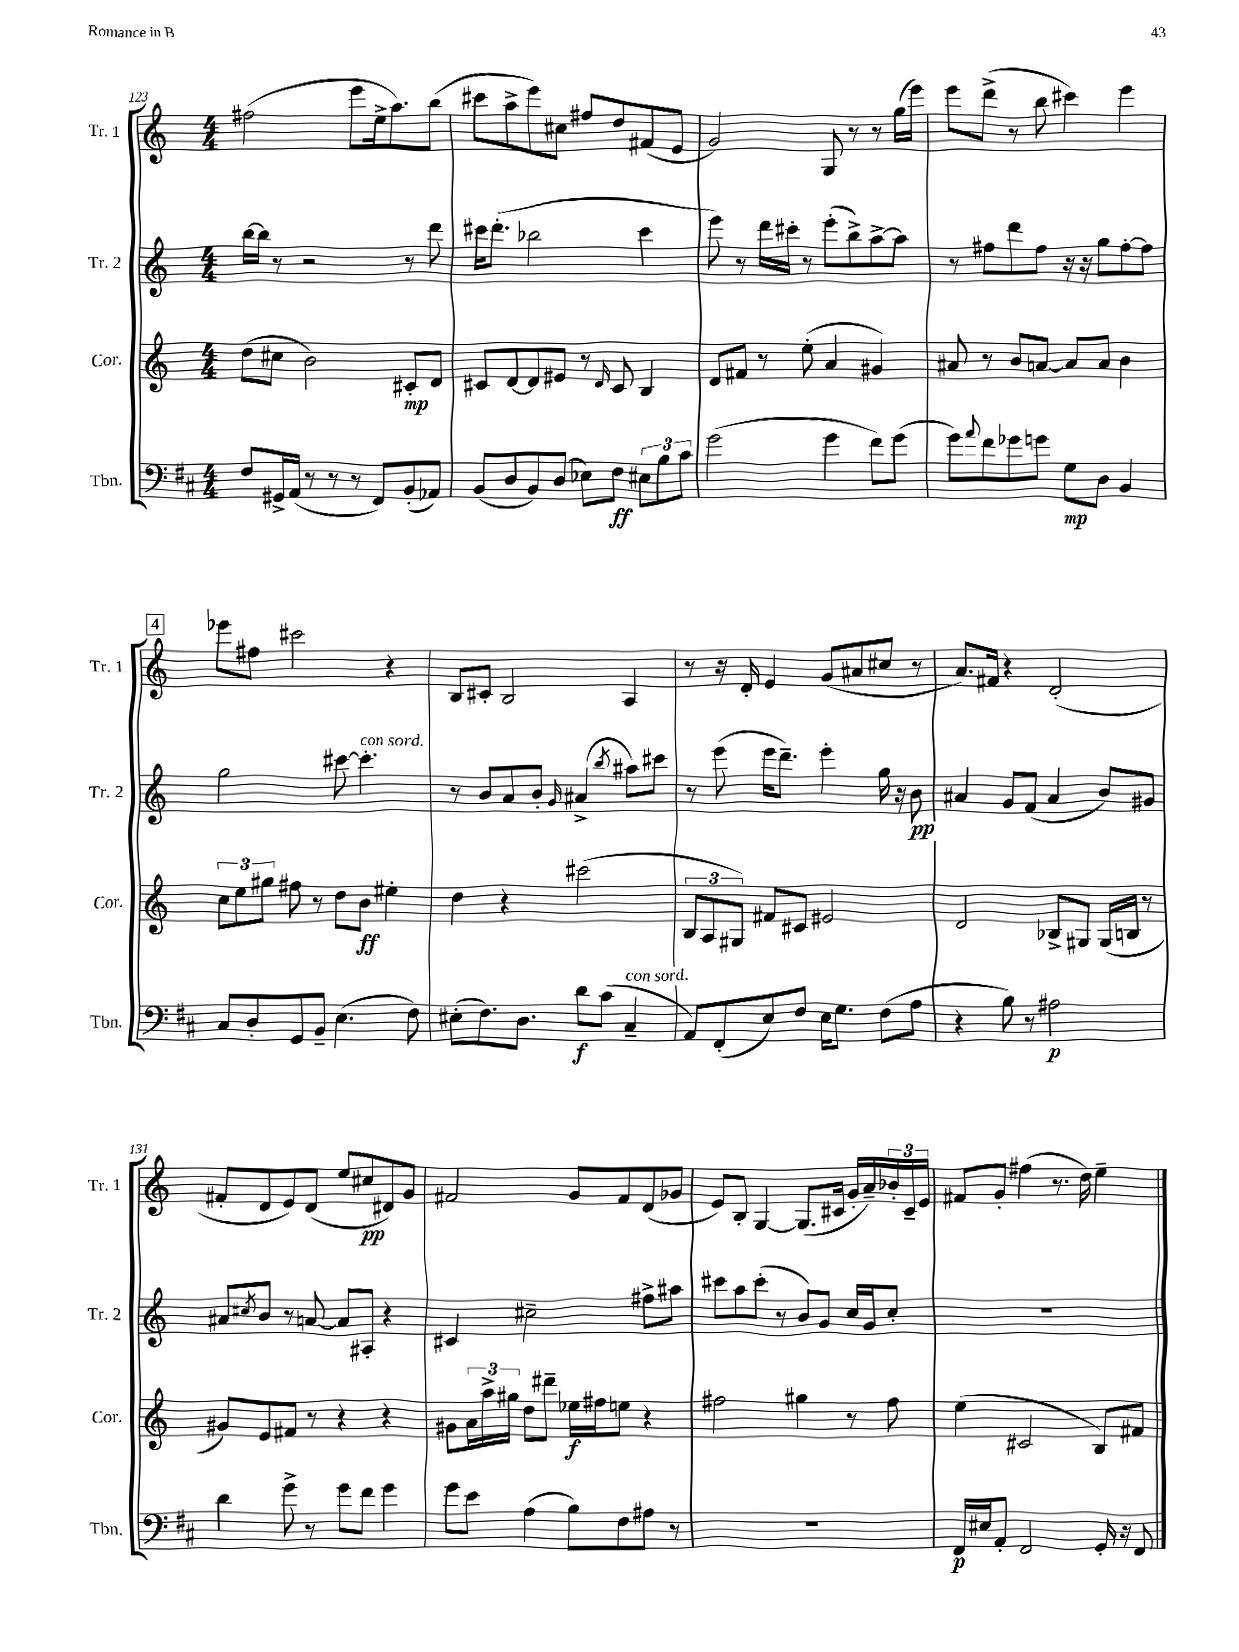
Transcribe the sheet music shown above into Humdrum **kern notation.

**kern	**kern	**kern	**kern
*staff4	*staff3	*staff2	*staff1
*clefF4	*clefG2	*clefG2	*clefG2
*k[f#c#]	*k[]	*k[]	*k[]
*M4/4	*M4/4	*M4/4	*M4/4
8F#	(8dd	[16bb	(2ff#
.	.	16bb]	.
16GG#^	8cc#	8r	.
(16AA	.	.	.
8r	2b)	2r	.
8r	.	.	.
8r	.	.	8eee
8FF#)	.	.	16ee^
.	.	.	8.aa)
(8BB'	8c#'	8r	.
8AA-)	8d	8ddd	(8bb
=	=	=	=
(8BB	8c#	16ccc#	8ccc#
.	.	(8.ddd'	.
8D	[8d	.	8aa^
8BB)	8d]	2bb-	8eee)
(8D	8e#	.	8cc#
8E-)	8r	.	8ff#
.	16qqd	.	.
8F#	8c#	.	8dd
12E#	4B	4ccc#	(8f#
12B	.	.	.
.	.	.	8e
12c#	.	.	.
=	=	=	=
(2g	8d	8eee)	2g)
.	8f#	8r	.
.	8r	16ddd	.
.	.	16ccc#'	.
.	(8ee'	8r	.
4g	4a	(8eee'	8G
.	.	8bb^)	8r
8f#)	4g#)	[8aa^	8r
(8g	.	8aa]	(16gg
.	.	.	16eee)
=	=	=	=
8g)	8a#	8r	8eee
8qqa	.	.	.
8f#	8r	8ff#	(8ddd^
8g-	8b	8ddd	8r
8g	[8a	8ff#	8bb
8G	8a]	16r	4ccc#)
.	.	16r	.
8D	8a	8gg	.
4BB	4b	[8ff#'	4eee
.	.	8ff#]	.
=	=	=	=
8C#	12cc	2gg	8eee-
.	12ee	.	.
8D'	.	.	8ff#
.	12gg#	.	.
8GG	8ff#	.	2ccc#
8BB~	8r	.	.
(4.E	8dd	[8ccc#	.
.	8b	4.ccc#']	.
.	4ee#'	.	4r
8F#)	.	.	.
=	=	=	=
(8E#'	4dd	8r	8B
8.F#)	.	8b	8c#'
.	4r	8a	2B
8.D	.	.	.
.	.	8b'	.
.	.	16qqg	.
8d	(2ccc#	(4a#^	.
(8c#	.	.	.
.	.	8qbb	.
4C#~	.	8aa#)	4A
.	.	8ccc#	.
=	=	=	=
8AA)	12B	8r	8r
.	12A	.	.
(8FF#'	.	(8eee	16r
.	12G#)	.	.
.	.	.	16d'
8E)	8f#	16eee	4e
.	.	8.ddd~)	.
8F#	8c#	.	.
16E	2e#	4eee'	(8g
8.G	.	.	.
.	.	.	8a#
(8F#	.	16gg	8cc#
.	.	16r	.
8A	.	8b	8r
=	=	=	=
4r	2d	4a#	8.a)
.	.	.	16f#
8B)	.	8g	4r
8r	.	(8f	.
2A#	8B-^	4a#	(2d'
.	8G#	.	.
.	(16G#	8b)	.
.	16B	.	.
.	8r	8g#	.
=	=	=	=
4d	8g#)	8a#	8f#'
.	.	8qcc#	.
.	8e	8b	8d
8g^	8f#	8r	8e)
8r	8r	[8a	(8d
8g	4r	8a]	8ee
8f#	.	8A#'	8cc#
4g	4r	4r	8d#)
.	.	.	8g
=	=	=	=
8g	8g#	4c#	2f#
8e	24a	.	.
.	24aa^	.	.
.	24gg#	.	.
(4A	8dd	2cc#~	.
.	8ddd#~	.	.
8B)	16ee-	.	8g
.	16ff#	.	.
8F#	8ee	.	8f#
8A#	4r	8ff#^	(8d
8r	.	8aa#	8g-
=	=	=	=
1r	2ff#	8ccc#	8e)
.	.	8aa	8B'
.	.	(8ccc#'	[4G
.	.	8r	.
.	4gg#	8b)	(8.G]
.	.	8g	.
.	.	.	16c#
.	8r	16cc	16g'
.	.	16g	16a~)
.	8ff#	8cc'	24b-'
.	.	.	24c#~
.	.	.	24e
=	=	=	=
16FF#	(4ee	1r	8f#
16E#	.	.	.
8AA'	.	.	8g'
2FF#	2c#	.	(4ff#
.	.	.	8.r
.	.	.	16dd)
16GG'	8B)	.	4ee~
16r	.	.	.
8FF#	8f#	.	.
==	==	==	==
*-	*-	*-	*-
